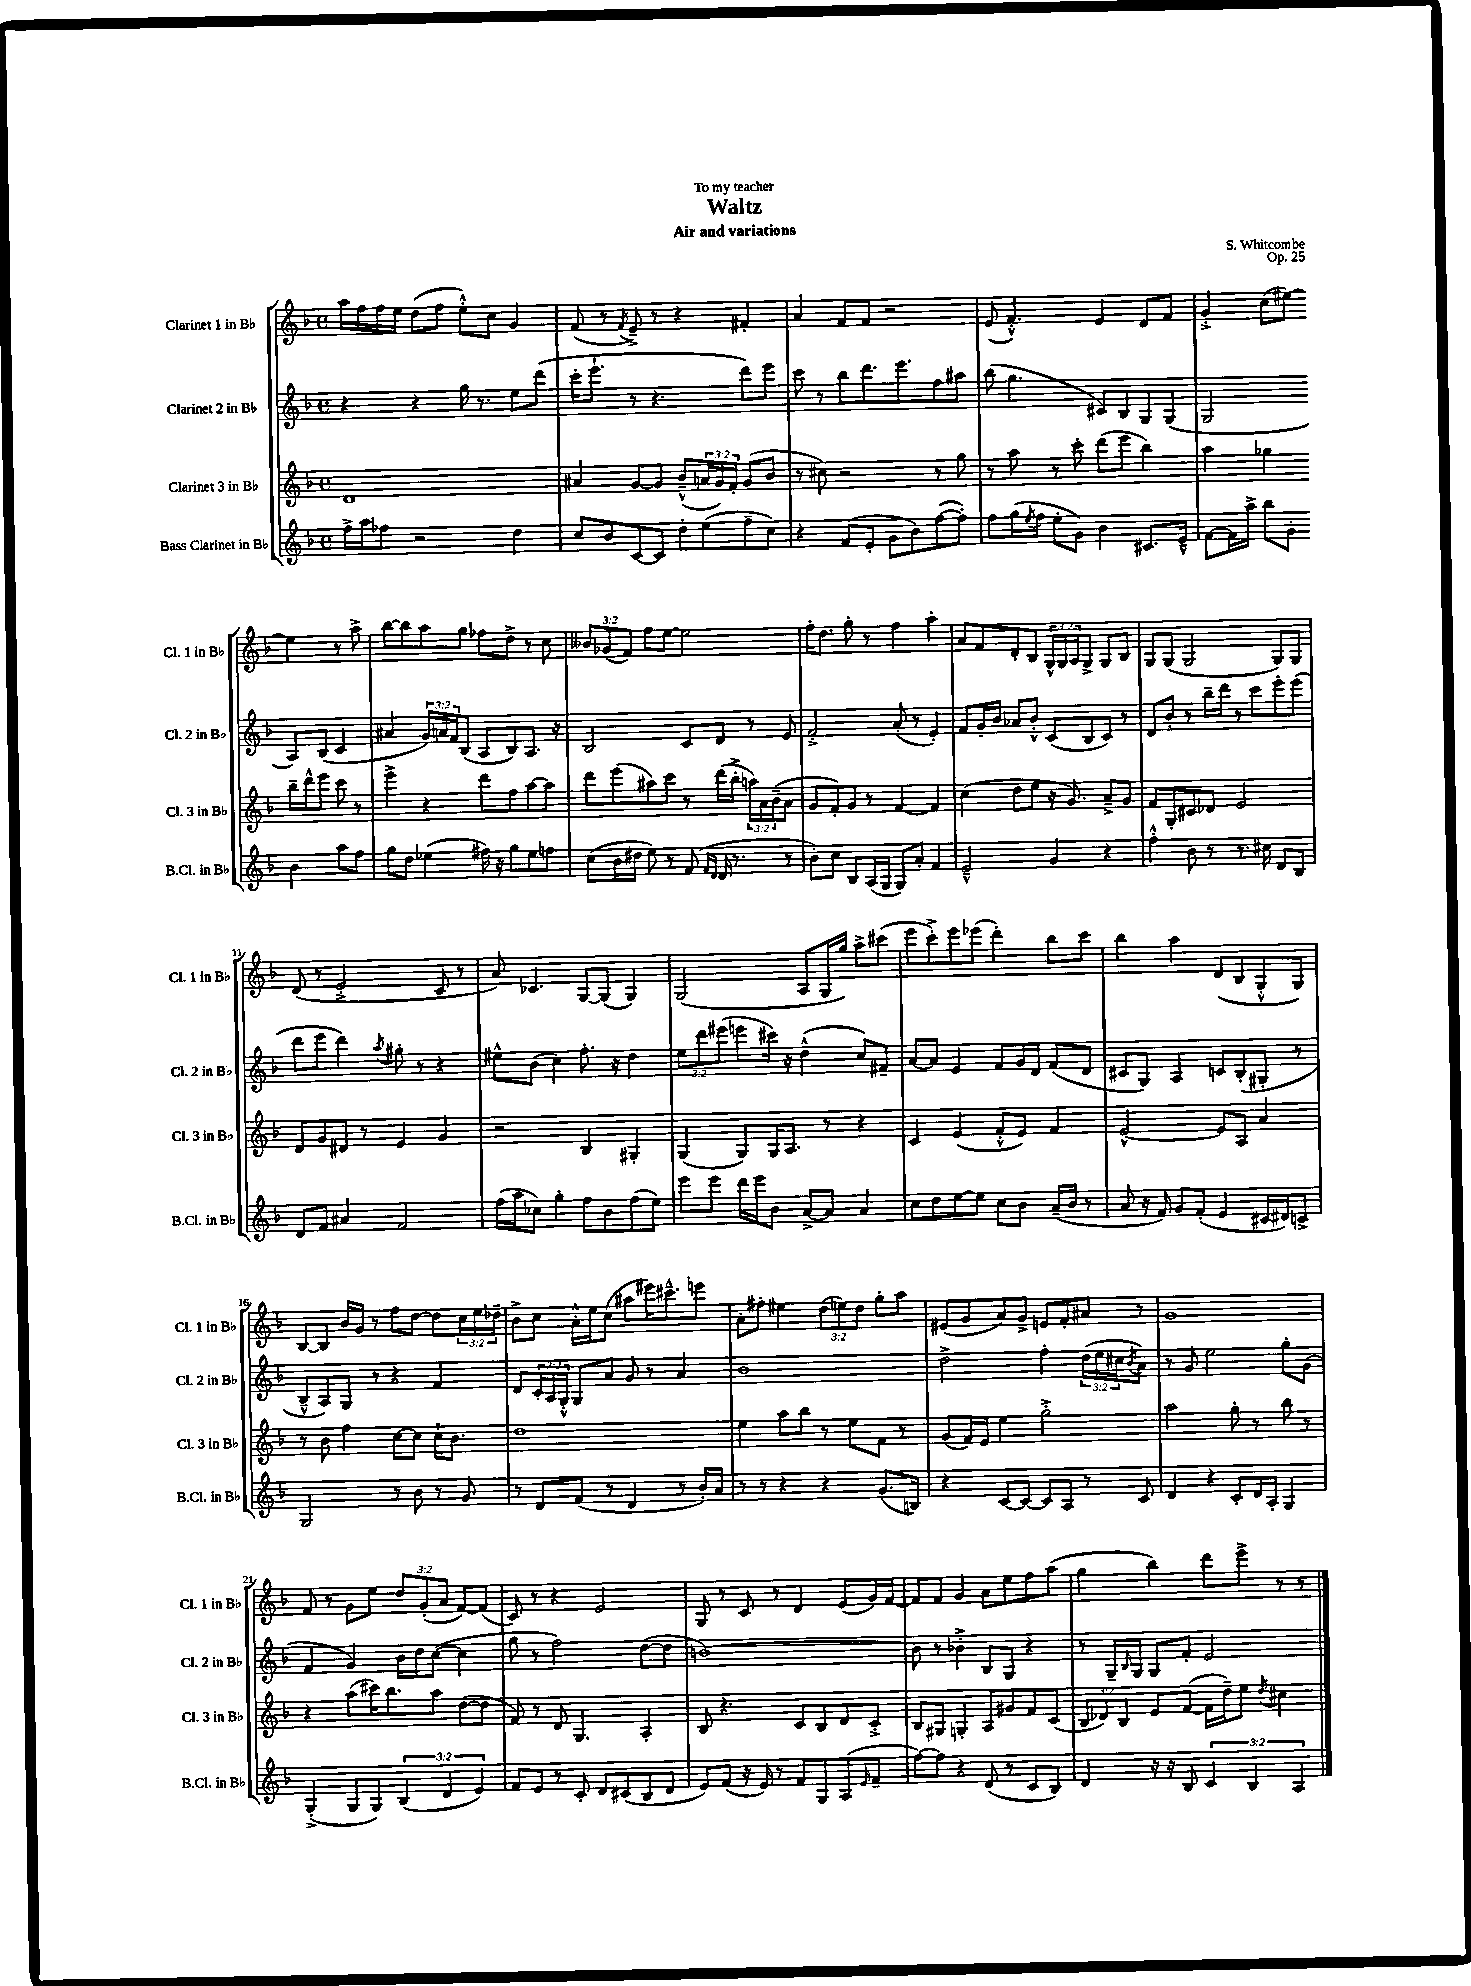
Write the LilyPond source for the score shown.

\header { title = "Waltz" composer = "S. Whitcombe" subtitle = "Air and variations" dedication = "To my teacher" opus = "Op. 25" }
<<
\new StaffGroup <<
\new Staff = "s0" \with { instrumentName = "Clarinet 1 in Bb" shortInstrumentName = "Cl. 1 in Bb" } {
    \clef treble \key f \major \defaultTimeSignature \time 4/4 \override Staff.TupletNumber.text = #tuplet-number::calc-fraction-text
    a''16 f''16 f''16 e''16 d''8( f''8 e''8-.-^) c''8 g'4 |
    f'8( r8 \acciaccatura { f'8 } e'8--->) r8 r4 fis'4-. |
    a'4 f'8 f'8 r2 |
    e'8( f'4.-.-^) e'4 d'8 f'8 |
    g'4-.-> c''8( eis''8~) eis''4 r8 a''8-> |
    bes''8~ bes''8 a''8 g''8 fes''8 d''8-> r8 c''8 |
    \tuplet 3/2 { beses'8 ges'8( f'8) } f''8 e''8~ e''2 |
    f''16-. d''8. g''8-. r8 f''4 a''4-. |
    a'8 f'8 d'8-. bes8 \tuplet 3/2 { g16-^ g16 a16 } g8-> g8 bes8 |
    g8 g8( g2 g8) g8 |
    d'8( r8 e'2-.-> c'8 r8 |
    a'8) ces'4. g8~ g8( g4) |
    g2( a8 g16 g''16) a''8-> cis'''8( |
    e'''8 c'''8-.->) e'''8 ees'''8( d'''4-.) bes''8 c'''8 |
    bes''4 a''4 d'8( bes8 g8-.-^ g8) |
    bes8~ bes8 bes'16 g'16 r8 f''8 d''8~ d''8 \tuplet 3/2 { c''16 e''16 des''16-- } |
    bes'8-> c''8 a'16-.-^ e''16 c''8( ais''8 eis'''16) cis'''8.---^ e'''8 |
    a'8-. fis''8-. eis''4 \tuplet 3/2 { d''8( e''8) d''8 } g''8-. a''8 |
    eis'8( g'8 a'8) g'8-> e'8 f'8-. ais'8 r8 |
    g'1 |
    f'8 r8 g'8 e''8 \tuplet 3/2 { d''8 g'8-.( a'8 } f'8~) f'8( |
    c'8) r8 r4 e'2 |
    g8 r8 c'8 r8 d'4 e'8( g'16) f'16~ |
    f'8 f'8 g'4 a'8 e''8 f''8 a''8( |
    g''4 bes''4) d'''8 e'''8-> r8 r8 \bar "|." |
}
\new Staff = "s1" \with { instrumentName = "Clarinet 2 in Bb" shortInstrumentName = "Cl. 2 in Bb" } {
    \clef treble \key f \major \defaultTimeSignature \time 4/4 \override Staff.TupletNumber.text = #tuplet-number::calc-fraction-text
    r4 r4 g''16 r8. e''8 d'''8( |
    c'''16-. e'''8.-! r8 r4. d'''8) e'''8 |
    c'''8 r8 bes''8 d'''8. e'''8. f''8 ais''8 |
    bes''8( g''4. cis'8) bes8 g8 g8( |
    g2 a8) bes8( c'4 |
    ais'4 \tuplet 3/2 { g'16) a'16 f'16 } bes8( a8 bes8) a8. r16 |
    bes2 c'8 d'8 r8 e'8 |
    f'2-.-> a'8-.( r8 e'4-.) |
    f'8 g'16-. bes'16 aes'8 bes'8-.-^ c'8( bes8 c'8) r8 |
    d'8 bes'8-. r8 bes''16-- d'''16 r8 c'''8 e'''8-. e'''8( |
    d'''8 e'''8 d'''4) \acciaccatura { a''8 } gis''8-. r8 r4 |
    eis''8-^ bes'8( c''4) f''8.-. r16 d''4 |
    \tuplet 3/2 { e''8 d'''8 eis'''8( } e'''8 cis'''16) r16 d''4-^( c''8) fis'8-- |
    a'8~ a'8 e'4 f'8 g'16 d'16 f'8( d'8 |
    cis'8 g8) a4 c'8 bes8-.( gis8-. r8 |
    bes8---^ a8) g8 r8 r4 f'4 |
    d'8 \tuplet 3/2 { c'16-. a16 g16-.-^ } g8 a'8 g'8 r8 a'4 |
    bes'1 |
    d''2-> f''4-. \tuplet 3/2 { d''16( e''16 cis''16 } \acciaccatura { bes'8 } a'8) |
    r8 g'8 e''2 g''8-. g'8( |
    f'4 g'4) bes'16 d''16 c''8~( c''4 |
    g''8 r8 f''2) d''8~( d''8 |
    b'1~) |
    b'8 r8 bes'4-.-> bes8 g8 r4 |
    r8 g16-- \grace { bes16 } g16 g8 f'8-. e'2 \bar "|." |
}
\new Staff = "s2" \with { instrumentName = "Clarinet 3 in Bb" shortInstrumentName = "Cl. 3 in Bb" } {
    \clef treble \key f \major \defaultTimeSignature \time 4/4 \override Staff.TupletNumber.text = #tuplet-number::calc-fraction-text
    d'1 |
    ais'4 g'8~ g'8 bes'8---^( \tuplet 3/2 { a'16 g'16) f'16-. } g'8( bes'8 |
    r8 cis''8) r2 r8 g''8 |
    r8 a''8 r8 c'''8-. d'''8( e'''8 bes''4) |
    a''4 ges''4 bes''16-- d'''16-^ e'''8 c'''8 r8 |
    e'''4-> r4 d'''8 f''8 a''8~ a''8 |
    d'''8 e'''8( ais''8) c'''8 r8 d'''16( bes''16-.-> \tuplet 3/2 { a''16) a'16 bes'16--( } a'8 |
    g'8 f'8-.) g'8 r8 f'4~ f'4 |
    c''4( d''8 e''8 r16 g'8.) a'8---> g'8 |
    f'8 g8-. cis'8 des'8 e'2 |
    d'8 g'8 dis'8 r8 e'4 g'4 |
    r2 bes4 gis4-. |
    g4( g8) g16 a8. r8 r4 |
    c'4 e'4( f'8-.-^ e'8) f'4 |
    e'2~-^ e'8 a8 a'4 |
    r8 bes'8 f''4 c''8~ c''8 c''16-! bes'8. |
    d''1 |
    e''4 a''8 bes''8 r8 e''8 f'8 r8 |
    g'8( f'16) e'16 e''4 g''2-.-> |
    a''2 g''8-. r8 bes''8 r8 |
    r4 a''8( cis'''16) bes''8. a''8 d''8~( d''8 |
    f'8) r8 d'8 g4. a4-. |
    bes8 r4. c'8 bes8 d'8 c'8-.-> |
    bes8 gis8 g4-. a8 gis'8 f'8 c'8( |
    \tuplet 3/2 { bes8 des'8) bes8 } e'8 f'8~( f'16 d''16--) e''8 \acciaccatura { d''8 } cis''4 \bar "|." |
}
\new Staff = "s3" \with { instrumentName = "Bass Clarinet in Bb" shortInstrumentName = "B.Cl. in Bb" } {
    \clef treble \key f \major \defaultTimeSignature \time 4/4 \override Staff.TupletNumber.text = #tuplet-number::calc-fraction-text
    f''16-> a''16 fes''8 r2 d''4 |
    c''8 bes'8 c'8~ c'8 d''8-. e''8( f''8-- c''8) |
    r4 f'8( e'8-. g'8 bes'8) f''8~( f''8-.) |
    f''8 g''16( \acciaccatura { e''8 } f''16 e''8-. g'8) bes'4 cis'8. e'16---^ |
    f'8~ f'16 a''16-> bes''8 g'8-. bes'4 a''8 f''8 |
    g''8 d''8 ees''4( fis''16) r16 g''8 ees''8 f''8 |
    c''8( bes'16 dis''16 e''8) r8 f'8( \grace { f'16 d'16 } d'16 r8. r8 |
    bes'8-.) c''8 bes8 a16( g16 g8) a'8-. f'4 |
    e'2---^ g'4 r4 |
    f''4-.-^ bes'8 r8 r8. cis''16 d'8 bes8 |
    d'8 f'8 ais'4 f'2 |
    f''16( a''16 ces''8) g''4-. f''8 bes'8 f''8( e''8) |
    e'''8 e'''8 d'''16 e'''16 bes'8 a'8~-> a'8 a'4 |
    c''8 d''8 e''8~ e''8 c''8 bes'8 a'16--( bes'16 r8 |
    a'8 r16 f'16) g'8 f'8-.( e'4 cis'16 dis'16) c'8-> |
    g2 r8 bes'8 r8 g'8 |
    r8 d'8 f'8( r8 d'4 r8 bes'16-.) a'16 |
    r8 r8 r4 r4 g'8.( b16) |
    r4 c'8~ c'8~ c'8 a8 r8 c'8 |
    d'4 r4 c'8-. d'16 a16-. g4 |
    g4-.->( g8 g8) \tuplet 3/2 { bes4( d'4 e'4) } |
    f'8 e'8 r8 c'8-. d'8 cis'8( bes8 d'8 |
    e'8) f'8( r16 e'16) r8 f'8 g8 a8( \grace { e'16 } f'8-- |
    f''8~) f''8 r4 d'8( r8 c'8 bes8) |
    d'4 r16 r16 bes8 \tuplet 3/2 { c'4 bes4 a4 } \bar "|." |
}
>>
>>
